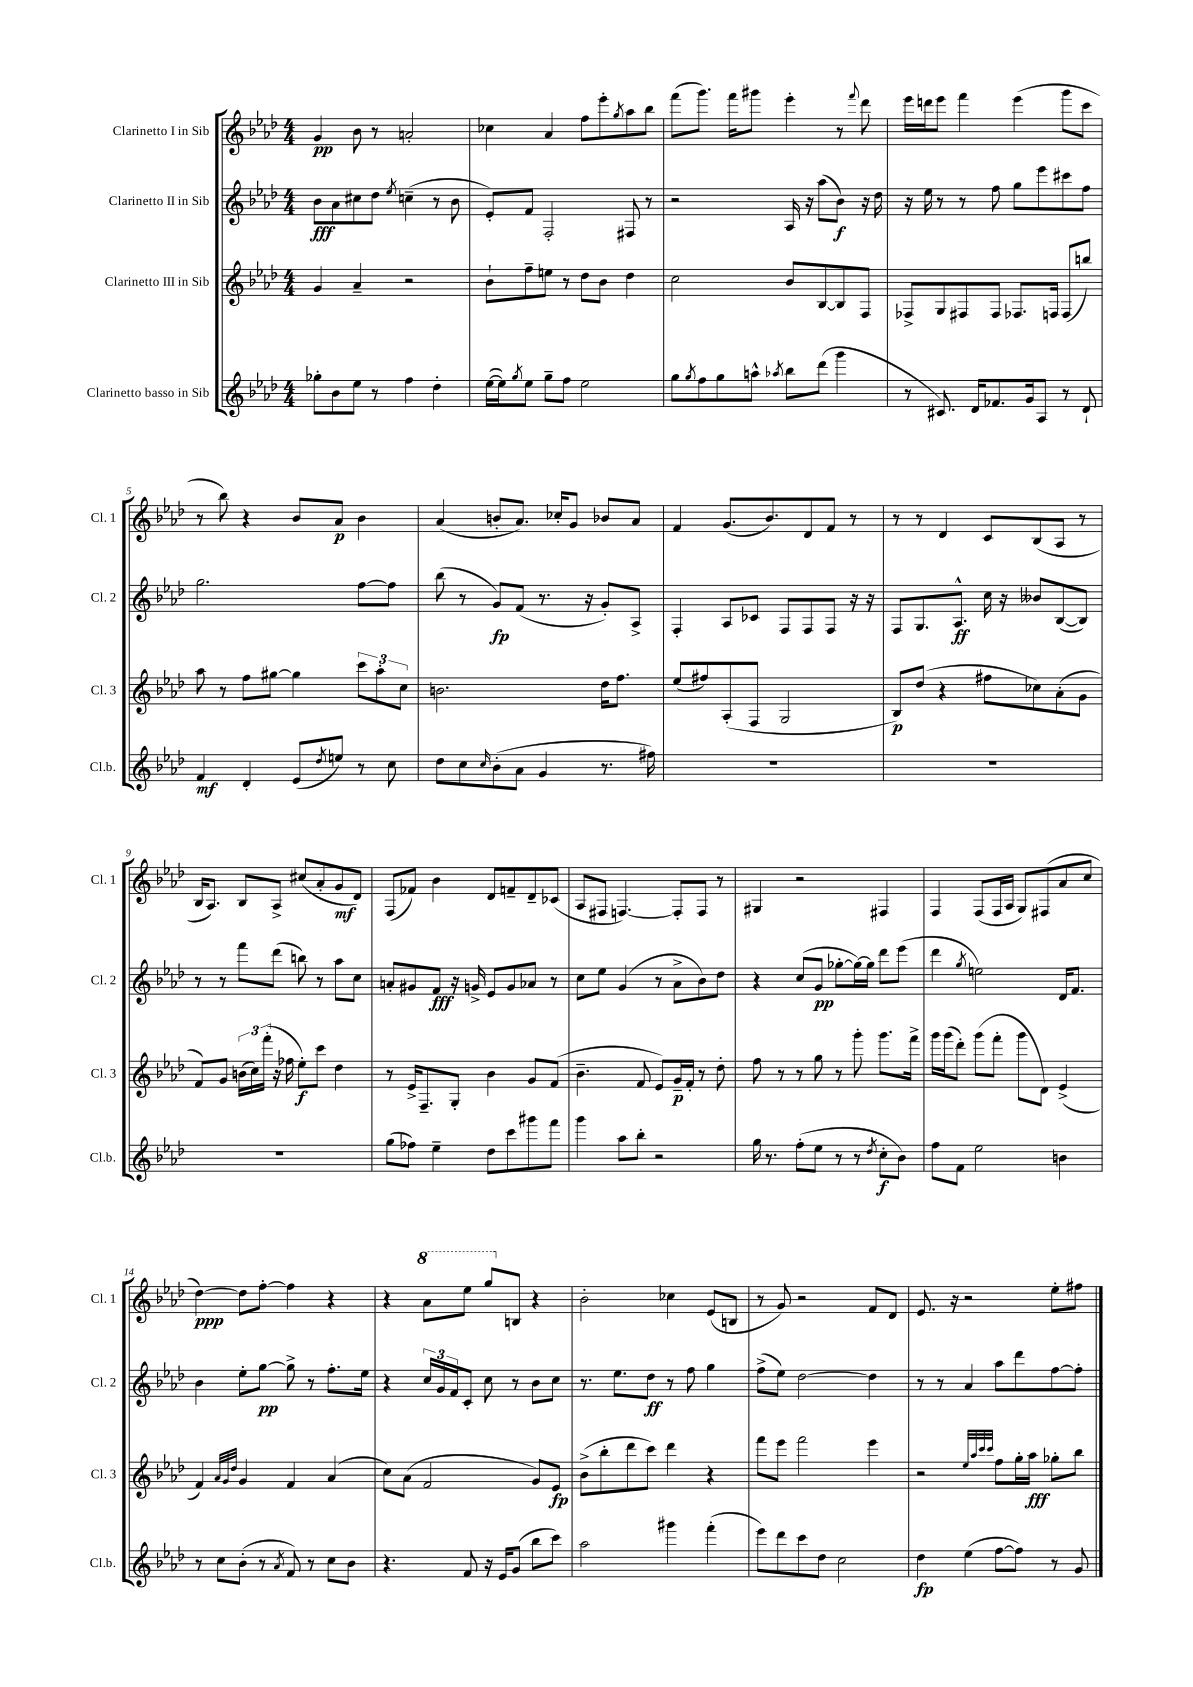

**kern	**kern	**kern	**kern
*staff4	*staff3	*staff2	*staff1
*clefG2	*clefG2	*clefG2	*clefG2
*k[b-e-a-d-]	*k[b-e-a-d-]	*k[b-e-a-d-]	*k[b-e-a-d-]
*M4/4	*M4/4	*M4/4	*M4/4
8gg-'	4g	8b-	4g
8b-	.	8a-	.
8ee-	4a-~	8cc#	8b-
8r	.	8dd-	8r
.	.	8qee-	.
4ff	2r	(4cc~	2a'
4dd-'	.	8r	.
.	.	8b-	.
=	=	=	=
([16ee-	8b-`	8e-')	4cc-
16ee-])	.	.	.
8qgg	.	.	.
8ee-	8ff~	8f	.
8gg~	8ee	2F'	4a-
8ff	8r	.	.
2ee-	8dd-	.	8ff
.	8b-	.	8eee-'
.	.	.	8qgg
.	4dd-	8F#	8aa-
.	.	8r	8bb-
=	=	=	=
8gg	2cc	2r	(8fff
8qgg	.	.	.
8ff	.	.	8.ggg)
8gg	.	.	.
.	.	.	16fff
8aa^^	.	.	8ggg#
8qaa-	.	.	.
8bb-	8b-	16A-	4eee-'
.	.	16r	.
(8ddd-	[8B-	(8aa-	.
4ggg	8B-]	8b-)	8r
.	.	.	8qqfff
.	8F	16r	8ddd-
.	.	16dd-	.
=	=	=	=
8r	8F-^	16r	16eee-
.	.	16ee-	16ddd
8.c#)	8G	8r	8eee-
.	8F#	8r	4fff
16d-	.	.	.
8.f-	8F#	8ff	.
.	8.F-	8gg	(4eee-
16g	.	.	.
8A-	.	8eee-	.
.	16F	.	.
8r	(8F	8ccc#	8ggg
8d-`	8bb)	8ff	8ccc
=	=	=	=
4f	8aa-	2.gg	8r
.	8r	.	8bb-)
4d-'	8ff	.	4r
.	[8gg#	.	.
(8e-	4gg#]	.	8b-
8qdd-	.	.	.
8ee)	.	.	8a-
8r	12ccc	[8ff	4b-
.	12aa-'	.	.
8cc	.	8ff]	.
.	12cc	.	.
=	=	=	=
8dd-	2.b	(8bb-	(4a-
8cc	.	8r	.
16qqcc	.	.	.
(8b-'	.	8g)	8b'
8a-	.	(8f	8.a-)
4g	.	8.r	.
.	.	.	16cc-'
.	.	.	8g
.	.	16r	.
8.r	16dd-	8g')	8b-
.	8.ff	.	.
.	.	8A-^	8a-
16ff#)	.	.	.
=	=	=	=
1r	(8ee-	4F'	4f
.	8ff#)	.	.
.	(8A-'	8A-	(8.g
.	8F	8c-	.
.	.	.	8.b-)
.	2G	8F	.
.	.	8F	8d-
.	.	8F	8f
.	.	16r	8r
.	.	16r	.
=	=	=	=
1r	8B-)	8F	8r
.	(8dd-	8.G	8r
.	4r	.	4d-
.	.	8.A-^^	.
.	8ff#	16cc	8c
.	.	16r	.
.	8cc-)	8b--	(8B-
.	(8a-'	([8B-	8A-
.	8g	8B-])	8r
=	=	=	=
1r	8f)	8r	16B-
.	.	.	8.A-)
.	8g	8r	.
.	(24b	8fff	8B-
.	24cc)	.	.
.	(24fff'	.	.
.	16r	(8ddd-	8A-^
.	16ff-	.	.
.	8ee-')	8bb)	(8cc#
.	8ccc	8r	8a-'
.	4dd-	8aa-	8g
.	.	8cc	8d-)
=	=	=	=
(8gg	8r	8a'	(8F
8ff-)	16e-^	8g#	8f-)
.	8.F~	.	.
4ee-~	.	8f	4b-
.	8G'	16r	.
.	.	16g^	.
8dd-	4b-	8e-	8d-
8ccc	.	8g	8f~
8ggg#	8g	8a-	8d-~
8fff	(8f	8r	(8c-
=	=	=	=
4ggg	4.b-~	8cc	8A-
.	.	8ee-	8F#
8aa-	.	(4g	[4.F)
8bb-'	8f	.	.
2r	8e-)	8r	.
.	16g~	8a-^	8F']
.	16f'	.	.
.	8r	8b-)	8F
.	8dd-'	8dd-	8r
=	=	=	=
16gg	8ff	4r	4G#
8.r	.	.	.
.	8r	.	.
(8ff'	8r	(8cc	2r
8ee-	8gg	8g	.
8r	8r	[8gg-'	.
8r	8ggg'	16gg-_)	.
.	.	16gg-]	.
8qdd-	.	.	.
8cc'	8.ggg	8ddd-	4F#
8b-)	.	(8eee-	.
.	16fff^	.	.
=	=	=	=
8ff	16ggg	4ddd-	4F
.	(16ggg	.	.
8f	8ddd-')	.	.
.	.	8qgg	.
2ee-	(8ggg	2ee)	(8F
.	8fff'	.	16F
.	.	.	16A-
.	8ggg	.	8G)
.	8d-)	.	(8F#
4b	(4e-^	16d-	8a-
.	.	8.f	.
.	.	.	8cc
=	=	=	=
8r	4f)	4b-	[4dd-)
8cc	.	.	.
.	32qqa-	.	.
.	32qqg	.	.
.	32qqdd-	.	.
(8b-'	4g	8ee-'	8dd-]
8r	.	[8gg	[8ff'
8qa-	.	.	.
8f)	4f	8gg^]	4ff]
8r	.	8r	.
8cc	(4a-	8.ff'	4r
8b-	.	.	.
.	.	16ee-	.
=	=	=	=
4.r	8cc)	4r	4r
.	(8a-	.	.
.	2f	24cc	8aa-
.	.	24g	.
.	.	24f	.
8f	.	8c'	8eee-
16r	.	8cc	8ggg
16e-	.	.	.
(8g	.	8r	8B
8bb-	8g)	8b-	4r
8ccc)	8e-	8cc	.
=	=	=	=
2aa-	(8b-^	8.r	2b-'
.	8bb-'	.	.
.	.	8.ee-	.
.	8ddd-	.	.
.	8ccc)	8dd-	.
4ggg#	4ddd-	8r	4cc-
.	.	8ff	.
(4fff'	4r	4gg	(8e-
.	.	.	8B
=	=	=	=
8eee-)	8fff	(8ff^	8r
8ddd-	8eee-	8ee-)	8g)
8ccc	2fff	[2dd-	2r
8dd-	.	.	.
2cc	.	.	.
.	4eee-	4dd-]	8f
.	.	.	8d-
=	=	=	=
4dd-	2r	8r	8.e-
.	.	8r	.
.	.	.	16r
(4ee-	.	4a-	2r
.	32qqee-	.	.
.	32qqaa-	.	.
.	32qqccc	.	.
.	32qqccc	.	.
[8ff	8ff	8aa-	.
8ff])	16gg'	8ddd-	.
.	16aa-	.	.
8r	8gg-'	[8ff	8ee-'
8g	8bb-	8ff']	8ff#
==	==	==	==
*-	*-	*-	*-
